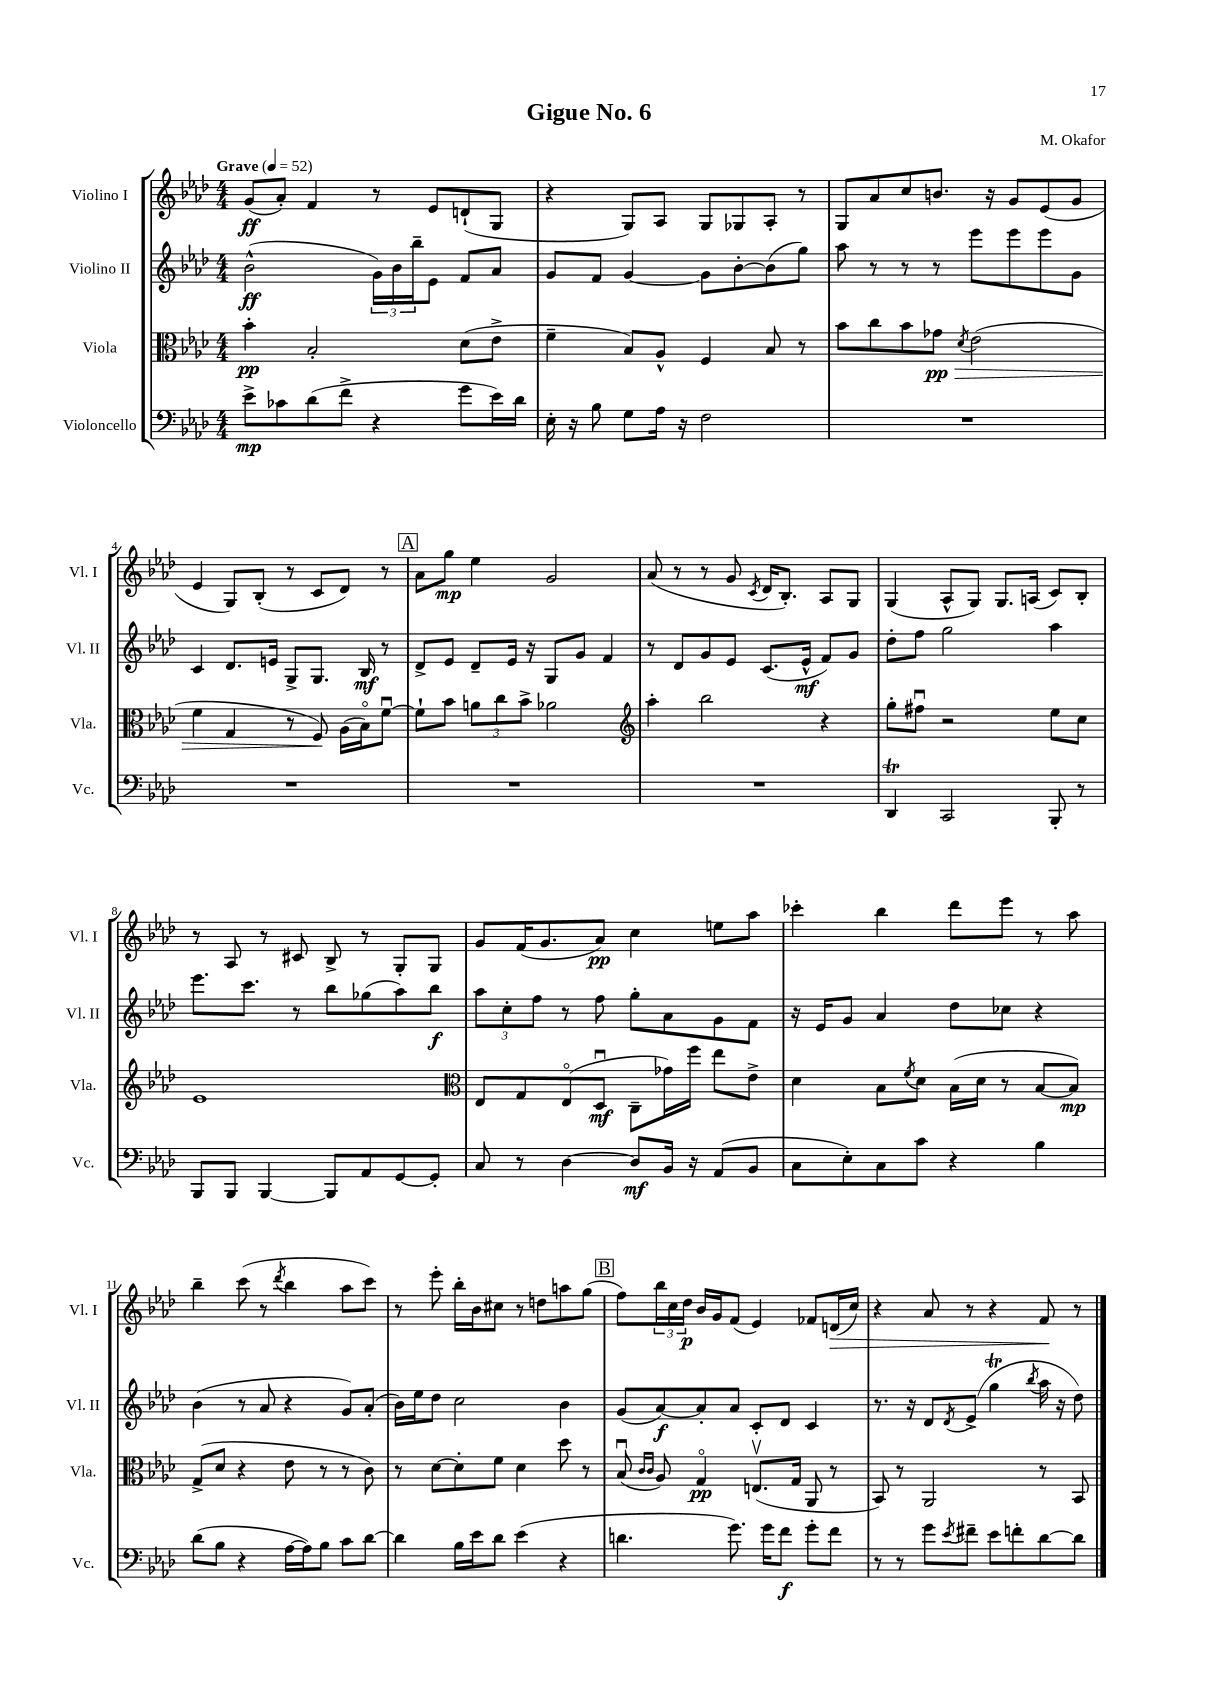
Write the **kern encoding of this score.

**kern	**kern	**kern	**kern
*staff4	*staff3	*staff2	*staff1
*clefF4	*clefC3	*clefG2	*clefG2
*k[b-e-a-d-]	*k[b-e-a-d-]	*k[b-e-a-d-]	*k[b-e-a-d-]
*M4/4	*M4/4	*M4/4	*M4/4
*MM52	*MM52	*MM52	*MM52
8e-^	4b-'	(2b-^^	(8g
8c-	.	.	8a-')
(8d-	2B-'	.	4f
8f^	.	.	.
4r	.	24g)	8r
.	.	24b-	.
.	.	24bb-~	.
.	.	8e-	8e-
8g	(8d-	8f	(8d`
16e-)	8e-^	8a-	8G
16d-	.	.	.
=	=	=	=
16E-'	4f~	8g	4r
16r	.	.	.
8B-	.	8f	.
8G	8B-)	[4g	8G)
16A-	8A-^^	.	8A-
16r	.	.	.
2F	4F	8g]	8G
.	.	[8b-'	8G-
.	8B-	(8b-]	8A-'
.	8r	8gg)	8r
=	=	=	=
1r	8b-	8aa-	8G
.	8cc	8r	8a-
.	8b-	8r	8cc
.	8g-	8r	8.b
.	8qd-	.	.
.	(2e-	8eee-	.
.	.	.	16r
.	.	8eee-	8g
.	.	8eee-	(8e-
.	.	8g	8g
=	=	=	=
1r	4f	4c	4e-
.	4G	8.d-	8G)
.	.	.	(8B-'
.	.	16e	.
.	8r	8G^	8r
.	8F)	8.G	8c
.	(16A-	.	8d-)
.	16B-o)	16B-	.
.	[8fu	8r	8r
=	=	=	=
1r	8f`]	8d-^	8a-
.	8b-	8e-	8gg
.	12a	8d-~	4ee-
.	12cc	.	.
.	.	16e-	.
.	12b-^	.	.
.	.	16r	.
.	2a-	8G	2g
.	.	8g	.
.	.	4f	.
=	=	=	=
*	*clefG2	*	*
1r	4aa-'	8r	(8a-
.	.	8d-	8r
.	2bb-	8g	8r
.	.	8e-	8g
.	.	.	8qc
.	.	(8.c	16d-
.	.	.	8.B-')
.	.	16e-^^	.
.	4r	8f)	8A-
.	.	8g	8G
=	=	=	=
4DD-	8gg'	8dd-'	(4G
.	8ff#u	8ff	.
2CC	2r	2gg	8A-^^
.	.	.	8G)
.	.	.	8.G
.	.	.	(16A
8BBB-'	8ee-	4aa-	8c)
8r	8cc	.	8B-'
=	=	=	=
8BBB-	1e-	8.eee-	8r
8BBB-	.	.	8A-
.	.	8.ccc	.
[4BBB-	.	.	8r
.	.	8r	8c#
8BBB-]	.	8bb-	8B-^
8AA-	.	(8gg-	8r
[8GG	.	8aa-)	8G'
8GG']	.	8bb-	8G
=	=	=	=
*	*clefC3	*	*
8C	8E-	12aa-	8g
.	.	12cc'	.
8r	8G	.	(16f
.	.	12ff	.
.	.	.	8.g
[4D-	(8E-o	8r	.
.	8D-u	8ff	8a-)
8D-]	8C~	8gg'	4cc
16BB-	16g-)	8a-	.
16r	16ff	.	.
(8AA-	8ee-	8g	8ee
8BB-	8e-^	8f	8aa-
=	=	=	=
8C	4d-	16r	4ccc-'
.	.	16e-	.
8E-')	.	8g	.
8C	8B-	4a-	4bb-
.	8qf	.	.
8c	8d-	.	.
4r	(16B-	8dd-	8ddd-
.	16d-	.	.
.	8r	8cc-	8eee-
4B-	[8B-	4r	8r
.	8B-])	.	8aa-
=	=	=	=
(8d-	(8G^	(4b-	4bb-~
8B-	8d-	.	.
4r	4r	8r	(8ccc
.	.	8a-	8r
.	.	.	8qddd-
[16A-	8e-	4r	4bb-
16A-])	.	.	.
8B-	8r	.	.
8c	8r	8g)	8aa-
[8d-	8c)	(8a-'	8ccc)
=	=	=	=
4d-]	8r	16b-)	8r
.	.	16ee-	.
.	[8d-	8dd-	8eee-'
16B-	8d-']	2cc	16bb-'
16e-	.	.	16b-
8d-	8f	.	8cc#
(4e-	4d-	.	8r
.	.	.	8dd
4r	8dd-	4b-	8aa
.	8r	.	(8gg
=	=	=	=
4.d	(8B-u	(8g	8ff)
.	16qqc	.	.
.	16qqc	.	.
.	8A-)	[8a-)	24bb-
.	.	.	24cc
.	.	.	24dd-
.	4Go	8a-']	16b-
.	.	.	16g
8.g)	.	8a-	(8f
.	(8.Ev	8c'	4e-)
16g	.	.	.
8f	.	8d-	.
.	16G	.	.
8g'	8AA-	4c	8f-
8f	8r	.	(16d
.	.	.	16cc)
=	=	=	=
8r	8BB-)	8.r	4r
8r	8r	.	.
.	.	16r	.
8g	2AA-	8d-	8a-
8qe-	.	8qd-	.
8f#~	.	(8e-^	8r
8e-	.	4gg	4r
8f'	.	.	.
.	.	8qbb-	.
[8d-	8r	16aa-	8f
.	.	16r	.
8d-]	8BB-	8dd-)	8r
==	==	==	==
*-	*-	*-	*-
